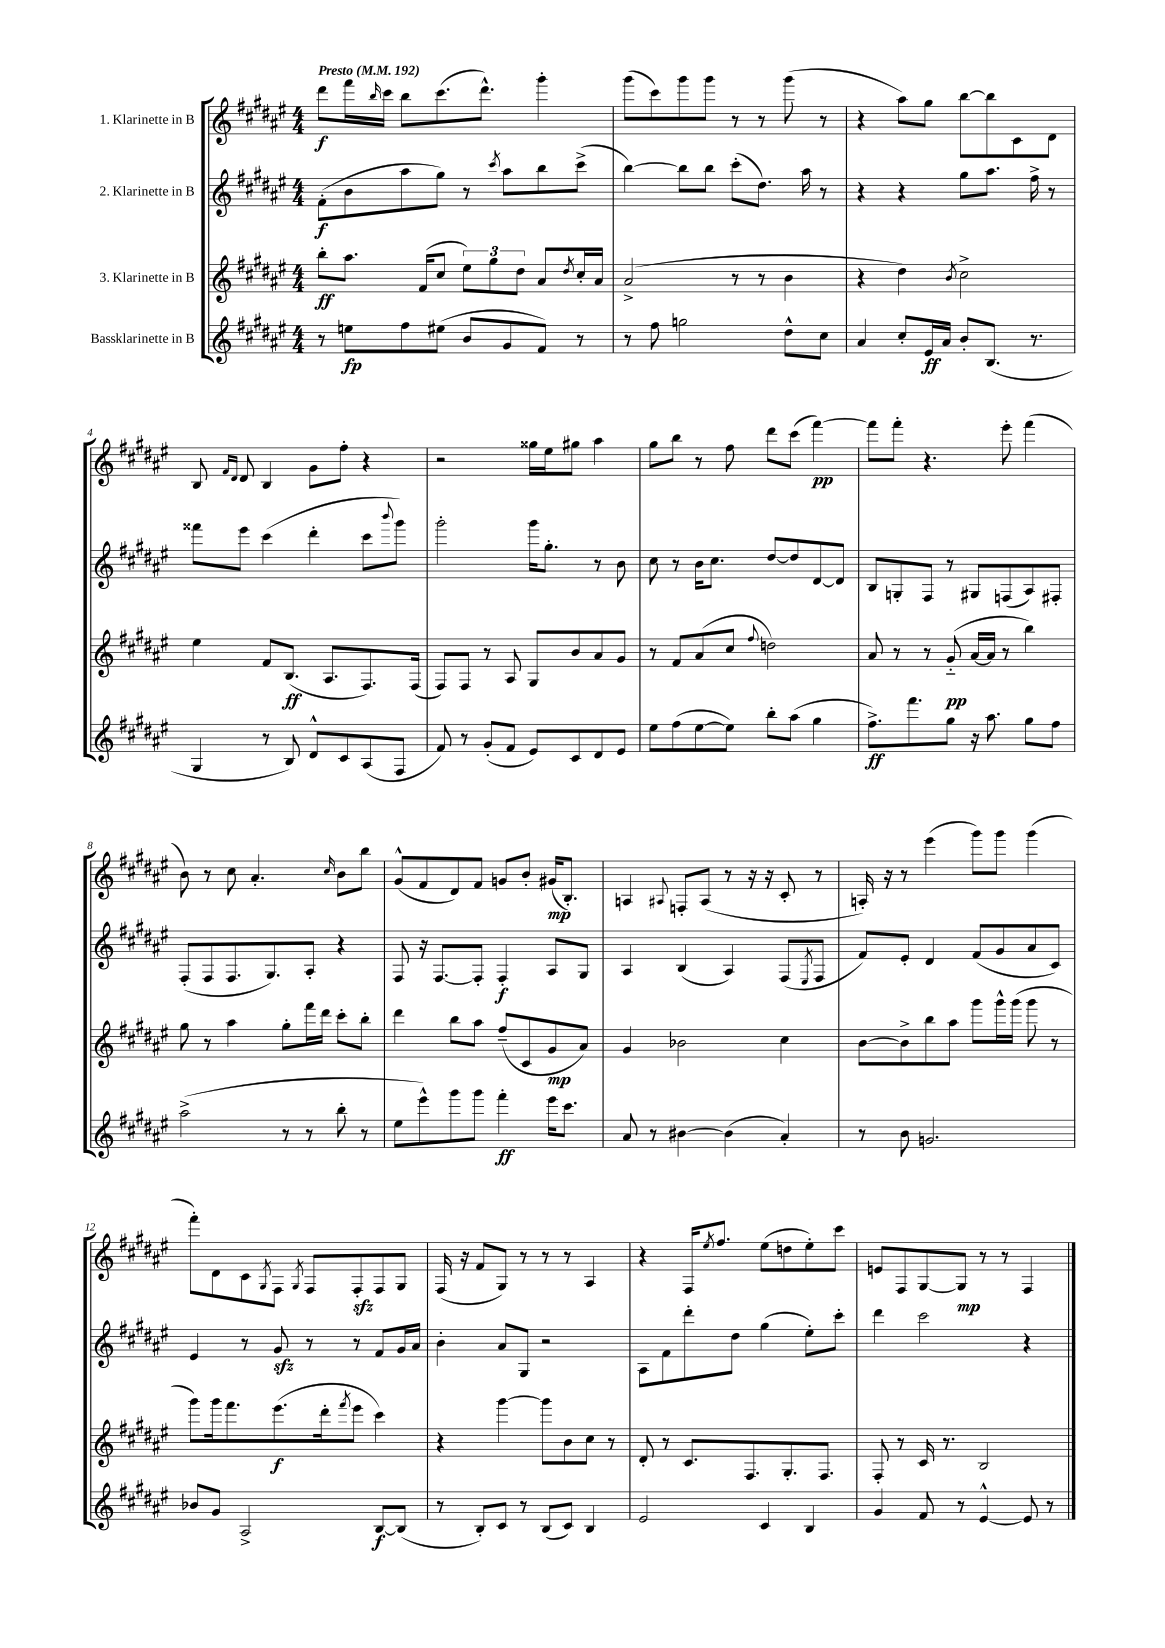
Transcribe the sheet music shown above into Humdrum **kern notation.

**kern	**kern	**kern	**kern
*staff4	*staff3	*staff2	*staff1
*clefG2	*clefG2	*clefG2	*clefG2
*k[f#c#g#d#a#e#]	*k[f#c#g#d#a#e#]	*k[f#c#g#d#a#e#]	*k[f#c#g#d#a#e#]
*M4/4	*M4/4	*M4/4	*M4/4
*MM192	*MM192	*MM192	*MM192
8r	8bb'\L	(8f#'\L	8ddd#\L
8ee\L	8.aa#\J	8b\	16fff#\L
.	.	.	16qqbb/
.	.	.	16ccc#\JJ
8ff#\	.	8aa#\	8bb\L
.	(16f#/LK	.	.
(8ee#\J	8cc#/J	8gg#\J)	(8.ccc#\
8b/L	12ee#\L)	8r	.
.	.	.	8.ddd#^^\J)
.	12gg#\	.	.
.	.	8qccc#/	.
8g#/	.	8aa#\L	.
.	12dd#\J	.	.
8f#/J)	8a#/L	8bb\	4ggg#'\
.	8qdd#/	.	.
8r	16cc#'/L	(8ccc#^\J	.
.	16a#/JJ	.	.
=	=	=	=
8r	(2a#^/	[4bb\)	(8ggg#\L
8ff#\	.	.	8ccc#\)
2gg\	.	8bb\]L	8ggg#\
.	.	8bb\J	8ggg#\J
.	8r	(8ccc#'\L	8r
.	8r	8.dd#\J)	8r
8dd#^^\L	4b\	.	(8ggg#\
.	.	16aa#\	.
8cc#\J	.	8r	8r
=	=	=	=
4a#/	4r	4r	4r
8cc#'/L	4dd#\)	4r	8aa#\L)
16e#/L	.	.	8gg#\J
16a#/JJ	.	.	.
.	8qb/	.	.
8b'/L	2cc#^\	8gg#\L	[8bb\L
(8.B/J	.	8.aa#\J	8bb\]
.	.	.	8c#\
8.r	.	16ff#^\	.
.	.	8r	8d#\J
=	=	=	=
4G#/	4ee#\	8fff##\L	8B/
.	.	.	16qqf#/LL
.	.	.	16qqd#/JJ
.	.	8eee#\J	8d#/
8r	8f#/L	(4ccc#\	4B/
8B/)	(8.B/J	.	.
8d#^^/L	.	4ddd#'\	8g#\L
.	8.A#/L	.	.
8c#/	.	.	8ff#'\J
(8A#/	8.F#/)	8ccc#\L	4r
.	.	8qqbbb/	.
8F#/J	.	8ggg#\J)	.
.	(16F#/Jk	.	.
=	=	=	=
8f#/)	8F#/L)	2ggg#'\	2r
8r	8F#/J	.	.
(8g#'/L	8r	.	.
8f#/J	8A#/	.	.
8e#/L)	8G#/L	16ggg#\LK	16gg##\LL
.	.	8.gg#'\J	16ee#\J
8c#/	8b/	.	8gg#\J
8d#/	8a#/	8r	4aa#\
8e#/J	8g#/J	8b\	.
=	=	=	=
8ee#\L	8r	8cc#\	8gg#\L
(8ff#\	8f#/L	8r	8bb\J
[8ee#\	(8a#/	16b\LK	8r
.	.	8.cc#\J	.
8ee#\]J)	8cc#/J	.	8ff#\
.	8qqff#/	.	.
8bb'\L	2dd\)	[8dd#/L	8ddd#\L
(8aa#\J	.	8dd#/]	(8ccc#\J
4gg#\	.	[8d#/	[4fff#\)
.	.	8d#/]J	.
=	=	=	=
8.ff#^\L)	8a#/	8B/L	8fff#\]L
.	8r	8G'/	8fff#'\J
8.fff#\	.	.	.
.	8r	8F#/J	4.r
8gg#\J	(8g#'~/	8r	.
16r	[16a#/LL	8G#/L	.
8.aa#\	16a#/]JJ	.	.
.	8r	(8F/	8eee#'\
8gg#\L	4bb\)	8A#/)	(4fff#\
8ff#\J	.	8F#'/J	.
=	=	=	=
(2aa#^\	8gg#\	(8F#'/L	8b\)
.	8r	8F#/	8r
.	4aa#\	8.F#/	8cc#\
.	.	.	4.a#'/
.	.	8.G#/)	.
8r	8gg#'\L	.	.
8r	16fff#\L	8A#'/J	.
.	16ddd#\JJ	.	.
.	.	.	16qqcc#/
8bb'\	8ccc#'\L	4r	8b\L
8r	8bb'\J	.	8bb\J
=	=	=	=
8ee#\L	4ddd#\	8F#/	(8g#^^/L
8eee#^^\)	.	16r	8f#/
.	.	[8.F#/L	.
8ggg#\	8bb\L	.	8d#/)
8ggg#\J	8aa#\J	8F#'/]J	8f#/J
4fff#'\	(8ff#~/L	4F#'/	8g/L
.	8c#/	.	8b'/J
16eee#\LK	8g#/	8A#/L	(16g#/LK
8.ccc#\J	.	.	8.B'/J)
.	8a#/J)	8G#/J	.
=	=	=	=
8a#/	4g#/	4A#/	4A/
8r	.	.	.
.	.	.	8qqA#/
[4b#\	2b-\	(4B/	8F'/L
.	.	.	(8A#/J
(4b#\]	.	4A#/)	8r
.	.	.	16r
.	.	.	16r
4a#'/)	4cc#\	(8F#/L	8c#'/
.	.	8qE#/	.
.	.	8F#/J	8r
=	=	=	=
8r	[8b\L	8f#/L)	16A'/)
.	.	.	16r
8b\	8b^\]	8e#'/J	8r
2.g/	8bb\	4d#/	(4eee#\
.	8aa#\J	.	.
.	8ggg#\L	(8f#/L	8ggg#\L)
.	16ggg#^^\L	8g#/	8ggg#\J
.	(16ggg#\JJ	.	.
.	8ggg#\	8a#/	(4ggg#\
.	8r	8c#/J)	.
=	=	=	=
8b-/L	8ggg#\L)	4e#/	8fff#'\L)
8g#/J	16ggg#\k	.	8d#\
.	8.fff#\	.	.
2A#^/	.	8r	8c#\
.	.	.	8qG#/
.	(8.eee#\	8g#/	8F#\J
.	.	.	8qG#/
.	.	8r	8F#/L
.	16ddd#'\k	.	.
.	8qfff#/	.	.
.	8eee#\J	8r	8F#'/
[8B/L	4ccc#\)	8f#/L	8F#/
(8B/]J	.	16g#/L	8G#/J
.	.	16a#/JJ	.
=	=	=	=
8r	4r	4b'\	(16F#/
.	.	.	16r
8B'/L)	.	.	8f#/L
8c#/J	[4ggg#\	8a#/L	8G#/J)
8r	.	8G#/J	8r
(8B/L	8ggg#\]L	2r	8r
8c#/J)	8b\	.	8r
4B/	8cc#\J	.	4A#/
.	8r	.	.
=	=	=	=
2e#/	8d#'/	8A#\L	4r
.	8r	8f#\	.
.	8.c#/L	8ddd#'\	16F#/LK
.	.	.	8qee#/
.	.	.	8.ff#/J
.	.	8dd#\J	.
.	8.F#/	.	.
4c#/	.	(4gg#\	(8ee#\L
.	8.G#'/	.	8dd\
4B/	.	8ee#'\L)	8ee#'\)
.	8.F#/J	.	.
.	.	8ccc#'\J	8ccc#\J
=	=	=	=
4g#/	8F#'/	4ddd#\	8e/L
.	8r	.	8F#/
8f#/	16c#/	2ccc#\	[8G#/
.	8.r	.	.
8r	.	.	8G#/]J
[4e#^^/	2B/	.	8r
.	.	.	8r
8e#/]	.	4r	4F#/
8r	.	.	.
==	==	==	==
*-	*-	*-	*-
